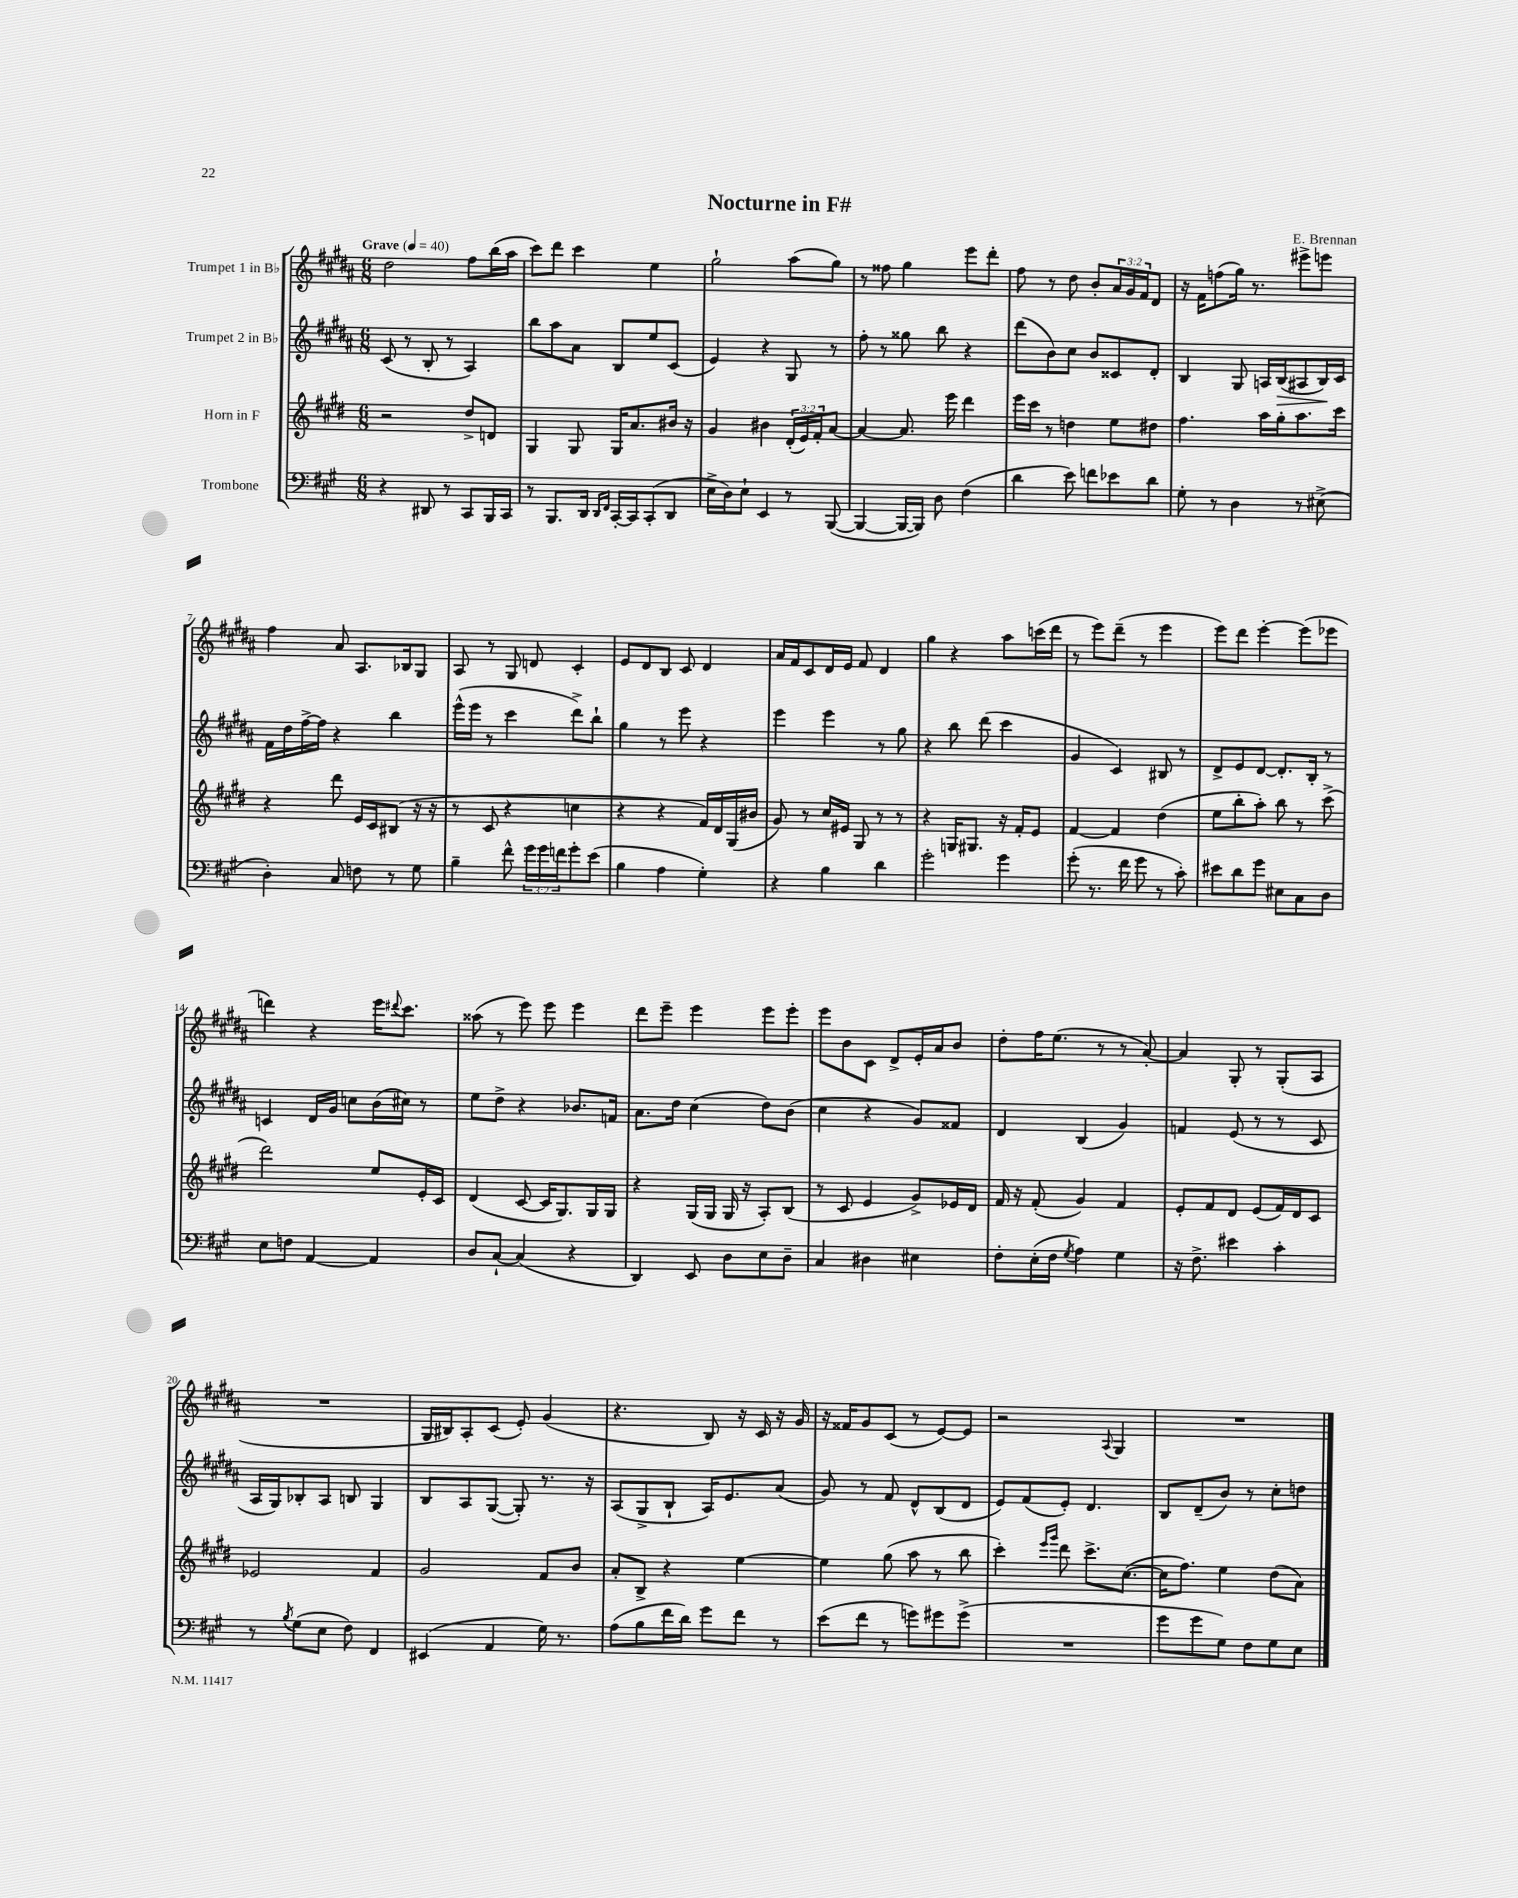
\header { title = "Nocturne in F#" composer = "E. Brennan" }
<<
\new StaffGroup <<
\new Staff = "s0" \with { instrumentName = "Trumpet 1 in Bb" } {
    \clef treble \key b \major \numericTimeSignature \time 6/8 \override Staff.TupletNumber.text = #tuplet-number::calc-fraction-text \tempo "Grave" 4 = 40
    dis''2 fis''8 b''16( ais''16 |
    cis'''8) dis'''8 cis'''4 e''4 |
    gis''2-! ais''8( gis''8) |
    r8 fisis''8 gis''4 e'''8 dis'''8-. |
    fis''8 r8 dis''8 b'8-. \tuplet 3/2 { ais'16 gis'16 fis'16 } dis'8 |
    r16 fis'16 f''8( gis''16) r8. eis'''8-> e'''8 |
    fis''4 ais'8 ais8. bes16 gis8 |
    ais8 r8 gis8 d'8 cis'4-. |
    e'8 dis'8 b8 cis'8 dis'4 |
    ais'16 fis'16 cis'8 dis'16 e'16 fis'8 dis'4 |
    gis''4 r4 ais''8 c'''16( dis'''16 |
    r8 e'''8) dis'''8--( r8 e'''4 |
    e'''8) dis'''8 e'''4~-. e'''8( ees'''8 |
    d'''4) r4 e'''16 \appoggiatura { dis'''8 } cis'''8. |
    aisis''8( r8 e'''8) e'''8 e'''4 |
    dis'''8 e'''8-- e'''4 e'''8 e'''8-. |
    e'''8 b'8 cis'8 dis'8-> e'16-. ais'16 b'8 |
    dis''8-. fis''16 e''8.( r8 r8 ais'8~-.) |
    ais'4 gis8-. r8 gis8-.( ais8 |
    R2. |
    gis16 bis16) ais8-. cis'8( e'8-.) gis'4( |
    r4. b8) r16 cis'16 r16 gis'16 |
    r16 fisis'16 gis'8 cis'8( r8 e'8~) e'8 |
    r2 \appoggiatura { ais8 } gis4 |
    R2. \bar "|." |
}
\new Staff = "s1" \with { instrumentName = "Trumpet 2 in Bb" } {
    \clef treble \key b \major \numericTimeSignature \time 6/8
    cis'8( r8 b8-. r8 ais4) |
    b''8 ais''8 ais'8 b8 e''8 cis'8( |
    e'4) r4 gis8 r8 |
    fis''8-. r8 gisis''8 b''8 r4 |
    dis'''8( b'8) cis''8 b'8 cisis'8 dis'8-. |
    b4 gis8 a16 b16\>( ais8 b16\!) cis'16 |
    fis'16 dis''16 fis''16~-> fis''16 r4 b''4 |
    e'''16-^( e'''16 r8 cis'''4 dis'''8->) b''8-! |
    gis''4 r8 e'''8 r4 |
    e'''4 e'''4 r8 gis''8 |
    r4 b''8 dis'''8( cis'''4 |
    gis'4 cis'4) bis8 r8 |
    dis'8-> e'8 dis'8~ dis'8.-. b16-. r8 |
    c'4 dis'16 gis'16 c''8 b'16( cis''16) r8 |
    e''8 dis''8-> r4 bes'8. f'16 |
    ais'8. dis''16 cis''4( dis''8) b'8( |
    cis''4 r4 gis'8) fisis'8 |
    dis'4 b4( gis'4) |
    f'4 e'8( r8 r8 cis'8 |
    ais16 gis16) bes8-. ais8 b8 gis4 |
    b8 ais8 gis8~( gis8-.) r8. r16 |
    ais8( gis8-> b8-! ais16) e'8. ais'8( |
    gis'8) r8 fis'8 dis'8-^ b8( dis'8 |
    e'8) fis'8( e'8-.) dis'4. |
    b8 dis'8--( b'8) r8 cis''8-. d''8 \bar "|." |
}
\new Staff = "s2" \with { instrumentName = "Horn in F" } {
    \clef treble \key e \major \numericTimeSignature \time 6/8 \override Staff.TupletNumber.text = #tuplet-number::calc-fraction-text
    r2 dis''8-> d'8 |
    gis4 gis8 gis16 a'8. bis'16 r16 |
    gis'4 bis'4 \tuplet 3/2 { dis'16-.( e'16) fis'16-. } a'8~ |
    a'4~ a'8. e'''16 dis'''4 |
    e'''16 cis'''16 r8 d''4 e''8 dis''8 |
    fis''4. a''16 gis''16-. a''8. cis'''16 |
    r4 dis'''8 e'16 cis'16 bis8( r16 r16 |
    r8 cis'8 r4 c''4 |
    r4 r4 fis'16) dis'16 gis16( bis'16 |
    gis'8) r8 cis''16 eis'16 gis8 r8 r8 |
    r4 g16 gis8. r16 fis'16-. e'8 |
    fis'4~ fis'4 dis''4( |
    e''8 b''8-. a''8-.) b''8 r8 cis'''8->( |
    dis'''2) e''8 e'16-. cis'16 |
    dis'4( cis'8~ cis'16 gis8.) gis16 gis16 |
    r4 gis16( gis16 gis16 r16 a8-.) b8( |
    r8 cis'8 e'4 gis'8->) ees'16 dis'16 |
    fis'16 r16 fis'8-.( gis'4) fis'4 |
    e'8-. fis'8 dis'8 e'8( fis'16) dis'16 cis'8 |
    ees'2 fis'4 |
    gis'2 fis'8 b'8 |
    a'8-. b8-> r4 e''4~ |
    e''4 gis''8( a''8 r8 b''8 |
    cis'''4-.) \grace { e'''16 gis'''16 } dis'''8 cis'''8.-> cis''8.~( |
    cis''16 fis''8.) e''4 dis''8( a'8) \bar "|." |
}
\new Staff = "s3" \with { instrumentName = "Trombone" } {
    \clef bass \key a \major \numericTimeSignature \time 6/8 \override Staff.TupletNumber.text = #tuplet-number::calc-fraction-text
    r4 dis,8 r8 cis,8 b,,16 cis,16 |
    r8 b,,8. d,16 \grace { d,16 fis,16 } cis,16~-. cis,16 cis,8-.( d,8 |
    e16-> d16) e8-! e,4 r8 b,,8~( |
    b,,4~ b,,16~ b,,16) d8 fis4( |
    d'4 e'8) f'8 ees'8 d'8 |
    gis8-. r8 d4 r8 eis8->( |
    d4-.) cis8 f8 r8 gis8 |
    b4-- fis'8-^ \tuplet 3/2 { gis'16 gis'16 f'16 } gis'8-. e'8( |
    b4 a4 gis4-.) |
    r4 b4 d'4 |
    gis'2-. gis'4 |
    gis'8-.( r8. fis'16 gis'8 r8 cis'8-.) |
    eis'8 d'8 gis'8 eis8 cis8 d8 |
    e8 f8 a,4~ a,4 |
    d8 cis8~-! cis4( r4 |
    d,4) e,8 d8 e8 d8-- |
    cis4 dis4 eis4 |
    fis8-. e16-.( fis16 \acciaccatura { gis8 } a4) gis4 |
    r16 fis8.-> eis'4 cis'4-. |
    r8 \acciaccatura { b8 } gis8( e8 fis8) fis,4 |
    eis,4( a,4 gis16) r8. |
    a8( b8 fis'16 d'16) gis'8 fis'8 r8 |
    e'8( fis'8 r8 g'8) gis'8 gis'8->( |
    R2. |
    gis'8 gis'8 gis8) fis8 gis8 e8 \bar "|." |
}
>>
>>
